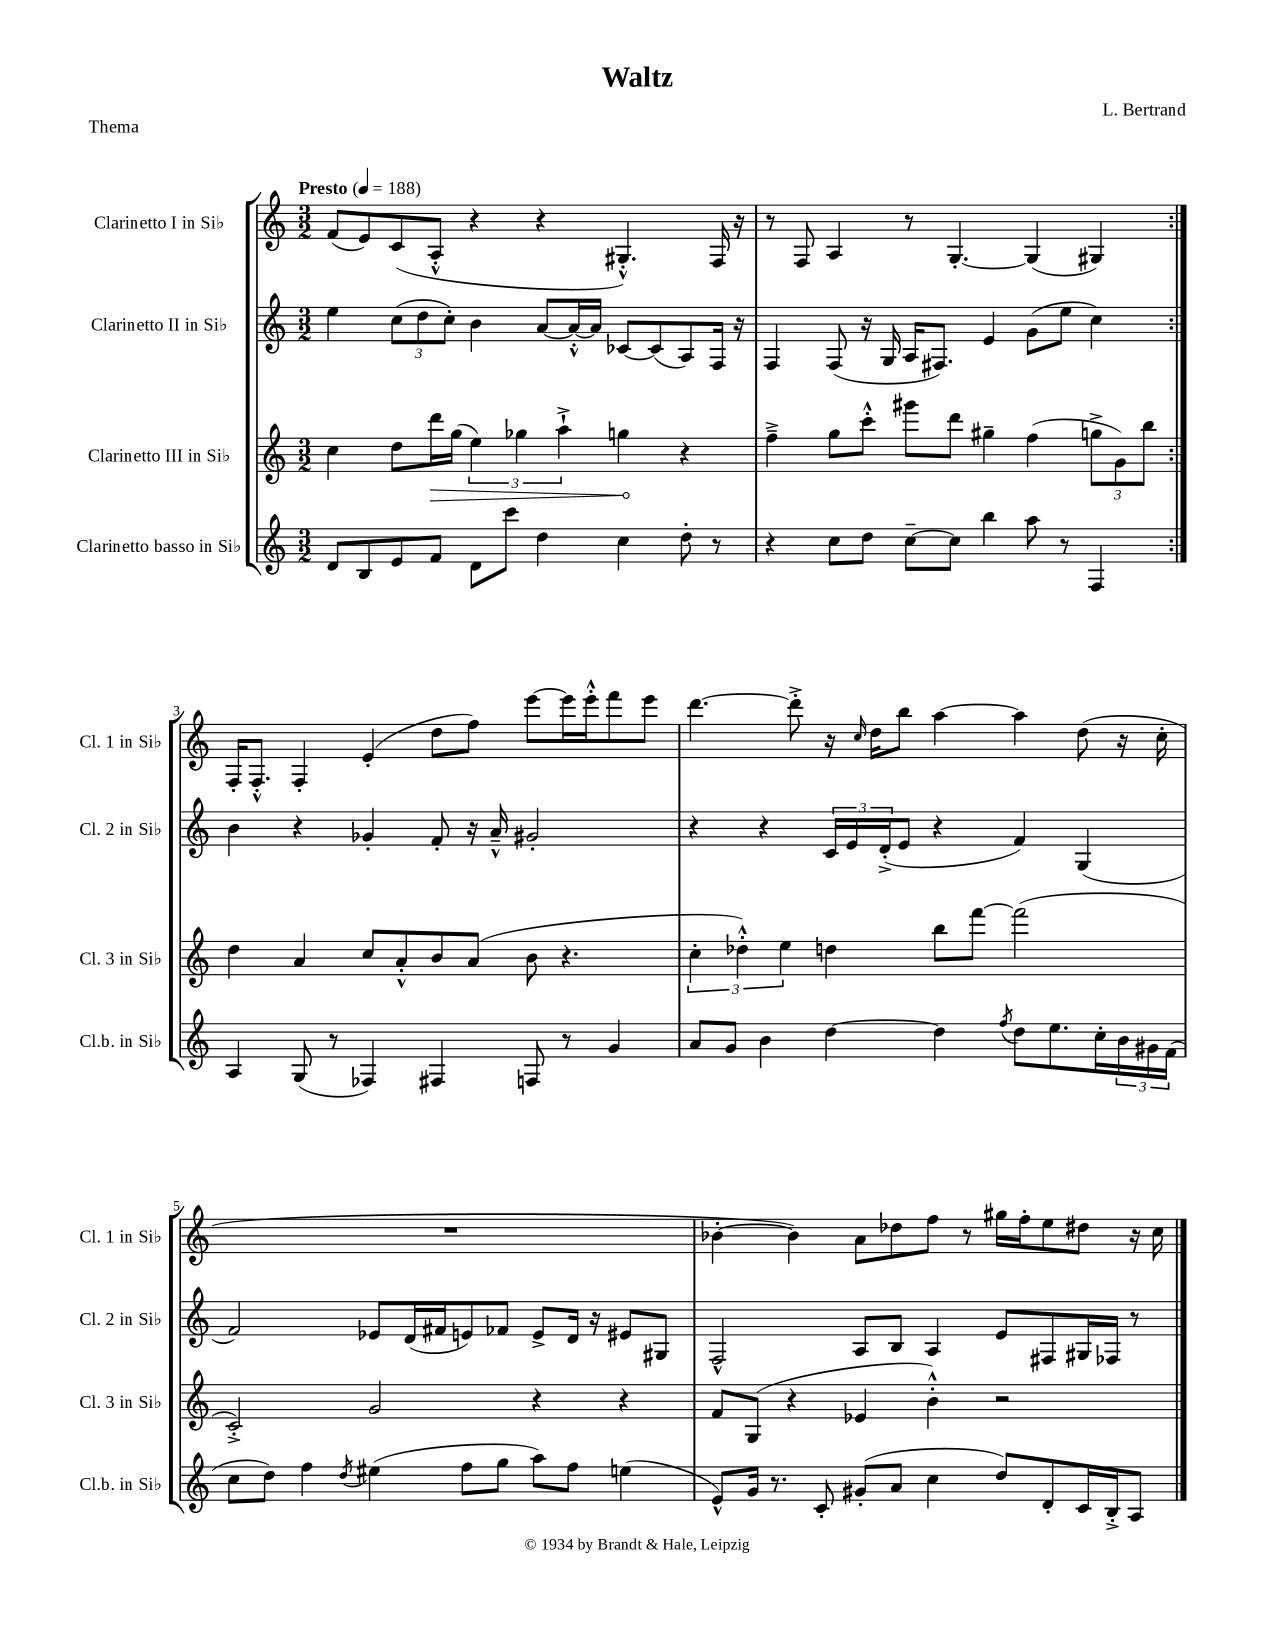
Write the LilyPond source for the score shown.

\header { title = "Waltz" composer = "L. Bertrand" piece = "Thema" }
<<
\new StaffGroup <<
\new Staff = "s0" \with { instrumentName = "Clarinetto I in Sib" shortInstrumentName = "Cl. 1 in Sib" } {
    \clef treble \key c \major \numericTimeSignature \time 3/2 \tempo "Presto" 4 = 188
    \repeat volta 2 { f'8( e'8) c'8( a8-.-^ r4 r4 gis4.-.-^) f16 r16 |
    r8 f8 a4 r8 g4.~-. g4( gis4) | }
    f16-. f8.-.-^ f4-. e'4-.( d''8 f''8) e'''8~ e'''16 e'''16-.-^ f'''8 e'''8 |
    d'''4.~ d'''8-.-> r16 \grace { c''16 } d''16 b''8 a''4~ a''4 d''8( r16 c''16-. |
    R1. |
    bes'4~-. bes'4) a'8 des''8 f''8 r8 gis''16 f''16-. e''8 dis''8 r16 c''16 \bar "|." |
}
\new Staff = "s1" \with { instrumentName = "Clarinetto II in Sib" shortInstrumentName = "Cl. 2 in Sib" } {
    \clef treble \key c \major \numericTimeSignature \time 3/2
    \repeat volta 2 { e''4 \tuplet 3/2 { c''8( d''8 c''8-.) } b'4 a'8~ a'16~-.-^ a'16 ces'8~ ces'8( a8) f16 r16 |
    f4 f8( r16 g16 a16 fis8.) e'4 g'8( e''8 c''4) | }
    b'4 r4 ges'4-. f'8-. r16 a'16---^ gis'2-. |
    r4 r4 \tuplet 3/2 { c'16 e'16 d'16-.->( } e'8 r4 f'4) g4( |
    f'2) ees'8 d'16( fis'16 e'8) fes'8 e'8-> d'16 r16 eis'8 gis8 |
    f2-^ a8 b8 a4 e'8 fis8 gis16 fes16 r8 \bar "|." |
}
\new Staff = "s2" \with { instrumentName = "Clarinetto III in Sib" shortInstrumentName = "Cl. 3 in Sib" } {
    \clef treble \key c \major \numericTimeSignature \time 3/2
    \repeat volta 2 { c''4 d''8 \once \override Hairpin.circled-tip = ##t d'''16\> g''16( \tuplet 3/2 { e''4) ges''4 a''4-!-> } g''4\! r4 |
    f''4---> g''8 c'''8-.-^ gis'''8 d'''8 gis''4-- f''4( \tuplet 3/2 { g''8-> g'8) b''8 } | }
    d''4 a'4 c''8 a'8-.-^ b'8 a'8( b'8 r4. |
    \tuplet 3/2 { c''4-. des''4-.-^) e''4 } d''4 b''8 f'''8~ f'''2( |
    c'2-.->) g'2 r4 r4 |
    f'8 g8( r4 ees'4 b'4-.-^) r2 \bar "|." |
}
\new Staff = "s3" \with { instrumentName = "Clarinetto basso in Sib" shortInstrumentName = "Cl.b. in Sib" } {
    \clef treble \key c \major \numericTimeSignature \time 3/2
    \repeat volta 2 { d'8 b8 e'8 f'8 d'8 c'''8 d''4 c''4 d''8-. r8 |
    r4 c''8 d''8 c''8~-- c''8 b''4 a''8 r8 f4 | }
    a4 g8( r8 fes4) fis4 f8 r8 g'4 |
    a'8 g'8 b'4 d''4~ d''4 \acciaccatura { f''8 } d''8 e''8. c''16-. \tuplet 3/2 { b'16 gis'16 f'16( } |
    c''8 d''8) f''4 \acciaccatura { d''8 } eis''4( f''8 g''8 a''8) f''8 e''4( |
    e'8-^) g'16 r8. c'8-. gis'8-.( a'8 c''4 d''8) d'8-. c'16 b16-.-> a8 \bar "|." |
}
>>
>>
